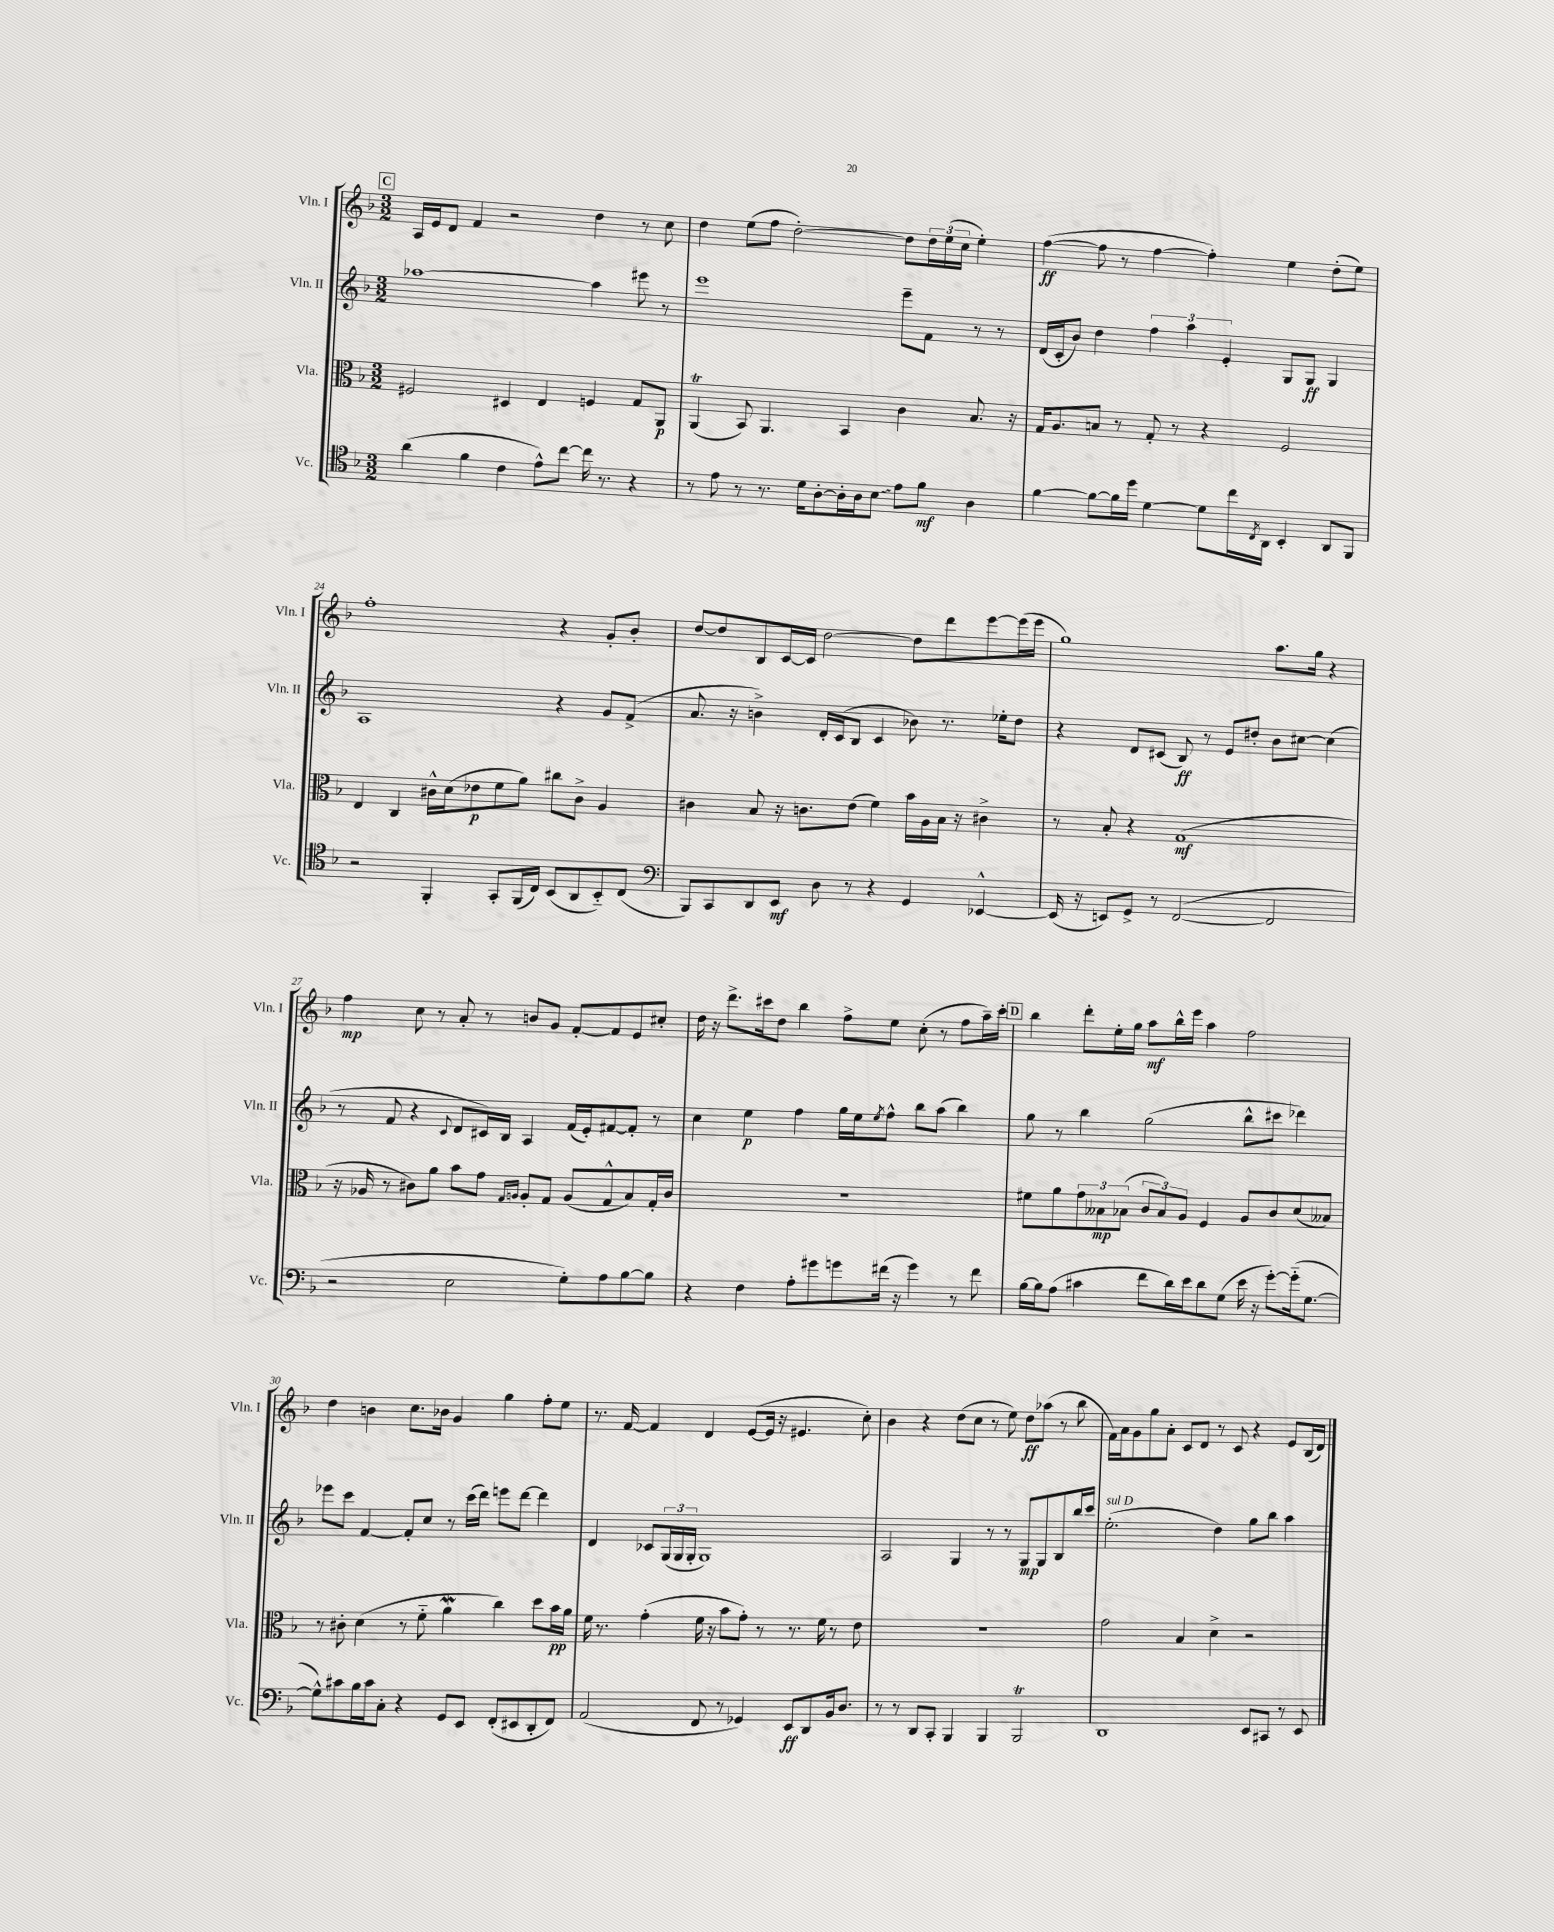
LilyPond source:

<<
\new StaffGroup <<
\new Staff = "s0" \with { instrumentName = "Vln. I" shortInstrumentName = "Vln. I" } {
    \clef treble \key f \major \numericTimeSignature \time 3/2
    \mark \markup { \box "C" } a16 e'16 d'8 f'4 r2 d''4 r8 c''8 |
    d''4 e''8( f''8 d''2~-.) d''8 \tuplet 3/2 { d''16 e''16( c''16 } e''4-.) |
    f''4~\ff( f''8 r8 f''4~ f''4-.) e''4 d''8-.( e''8) |
    f''1-. r4 g'8-. bes'8-. |
    d''8~ d''8 bes8 c'16~ c'16 d''2~ d''8 d'''8 e'''8~ e'''16( e'''16 |
    g''1) a''8. g''16 r4 |
    f''4\mp c''8 r8 a'8-. r8 b'8 g'8 f'8~-. f'8 e'8 cis''8-. |
    d''16 r16 d'''8.-> cis'''16 d''8 bes''4 f''8-> e''8 c''8-.( r8 f''8 a''16--) cis'''16-. |
    \mark \markup { \box "D" } bes''4 d'''8-. e''16-. g''16 a''8\mf bes''16-^ e'''16 a''4 f''2 |
    d''4 b'4 c''8. bes'16 g'4 g''4 f''8-. e''8 |
    r8. f'16~ f'4 d'4 e'8~( e'16 r16 eis'4. c''8-.) |
    bes'4 r4 d''8( c''8 r8 e''8) d''8\ff aes''8( r8 bes''8 |
    f'16) a'16 g'8 g''8 a'8-. c'8 d'8 r8 c'8 r4 e'8 bes16( d'16) \bar "|." |
}
\new Staff = "s1" \with { instrumentName = "Vln. II" shortInstrumentName = "Vln. II" } {
    \clef treble \key f \major \numericTimeSignature \time 3/2
    \mark \markup { \box "C" } aes''1~ aes''4 eis'''8 r8 |
    e'''1 e'''8-- f'8 r8 r8 |
    d'16( c'16-. bes'8) d''4 \tuplet 3/2 { f''4 a''4 e'4-. } g8 g8\ff g4 |
    a1 r4 g'8 f'8->( |
    a'8. r16 b'4->) d'16-. c'16( bes8 c'4 bes'8) r8. ees''16-. d''8 |
    r4 d'8 cis'8( bes8\ff) r8 e'8 dis''8-. bes'8 cis''8~ cis''4( |
    r8 f'8 r4 \appoggiatura { c'8 } d'8 cis'16) bes16 a4 f'16( e'16-.) fis'8~ fis'8-. r8 |
    c''4 e''4\p f''4 g''16 e''16 \acciaccatura { e''8 } f''8-^ bes''8 a''8( bes''4) |
    \mark \markup { \box "D" } g''8 r8 bes''4 g''2( bes''8-^ cis'''8 des'''4) |
    ees'''8 c'''8 f'4~ f'8-. c''8 r8 c'''16( d'''16) e'''8 d'''8~ d'''4 |
    d'4 ces'8 \tuplet 3/2 { g16( g16 g16-. } g1) |
    a2 g4 r8 r8 g8\mp g8 bes8 bes''16 c'''16 |
    e''2.-.^\markup { \italic "sul D" }( d''4) g''8 bes''8 a''4 \bar "|." |
}
\new Staff = "s2" \with { instrumentName = "Vla." shortInstrumentName = "Vla." } {
    \clef alto \key f \major \numericTimeSignature \time 3/2
    \mark \markup { \box "C" } fis2 dis4 e4 f4 g8 a,8\p |
    a,4\trill( bes,8) a,4. bes,4 c'4 bes8. r16 |
    g16 a8. b8 r8 g8-. r8 r4 f2 |
    e4 c4 cis'16-^ d'16( ees'8\p f'8 a'8) cis''8 cis'8-> a4 |
    cis'4 bes8 r16 c'8. e'8( f'4) bes'16 a16 bes16 r16 cis'4-> |
    r8 bes8-. r4 g1\mf( |
    r16 aes16 r8 cis'8) a'8 bes'8 g'8 \grace { g16 a16 } a8-. g8 a8( g8-^ bes8) g16-. cis'16 |
    R1. |
    \mark \markup { \box "D" } fis'8 a'8 \tuplet 3/2 { g'8 beses8\mp bes8( } \tuplet 3/2 { c'8 bes8) a8 } f4 a8 c'8 d'8( beses8) |
    r8 cis'8-. d'4( r8 f'8-_ a'4\mordent c''4) d''8 bes'16\pp a'16 |
    f'16 r8. g'4-.( f'16 r16 bes'8 g'8-.) r8 r8. f'16 r8 e'8 |
    R1. |
    g'2 bes4 d'4-> r2 \bar "|." |
}
\new Staff = "s3" \with { instrumentName = "Vc." shortInstrumentName = "Vc." } {
    \clef tenor \key f \major \numericTimeSignature \time 3/2
    \mark \markup { \box "C" } a'4( f'4 c'4 e'8-^) c''8~ c''16 r8. r4 |
    r8 e'8 r8 r8. d'16 a8~-. a16-. a16 \once \override Glissando.style = #'zigzag bes8\glissando e'8 f'8\mf a4 |
    f'4~ f'8~ f'16 d''16 d'4~ d'8 c''16 \acciaccatura { c8 } a,16 bes,4-. a,8 f,8 |
    r2 f,4-. g,8-. f,16( c16) bes,8( a,8 bes,8-_) c8( |
    \clef bass bes,,8) c,8 d,8 e,8\mf d8 r8 r4 g,4 ees,4~-^ |
    ees,16( r16 e,8) g,8-> r8 f,2~( f,2 |
    r2 e2 g8-.) a8 bes8~ bes8 |
    r4 f4 a8-. gis'8 g'8 fis'16( r16 g'4) r8 fis'8 |
    \mark \markup { \box "D" } bes16~ bes16 a8( cis'4 f'8 d'16) e'16 d'8 g8( e'16 r16 g'8~-.) g'16-_( g8.~ |
    g8-^) cis'8 bes16 cis'16 c8-. r4 g,8 e,8 f,8-.( eis,8 d,8-. f,8) |
    a,2( f,8 r8 ges,4) e,8\ff d,8 bes,16 d8. |
    r8 r8 d,8 c,8-. bes,,4 bes,,4 bes,,2\trill |
    d,1 e,8 cis,8 r8 e,8 \bar "|." |
}
>>
>>
\layout { \context { \Score currentBarNumber = #21 } }
